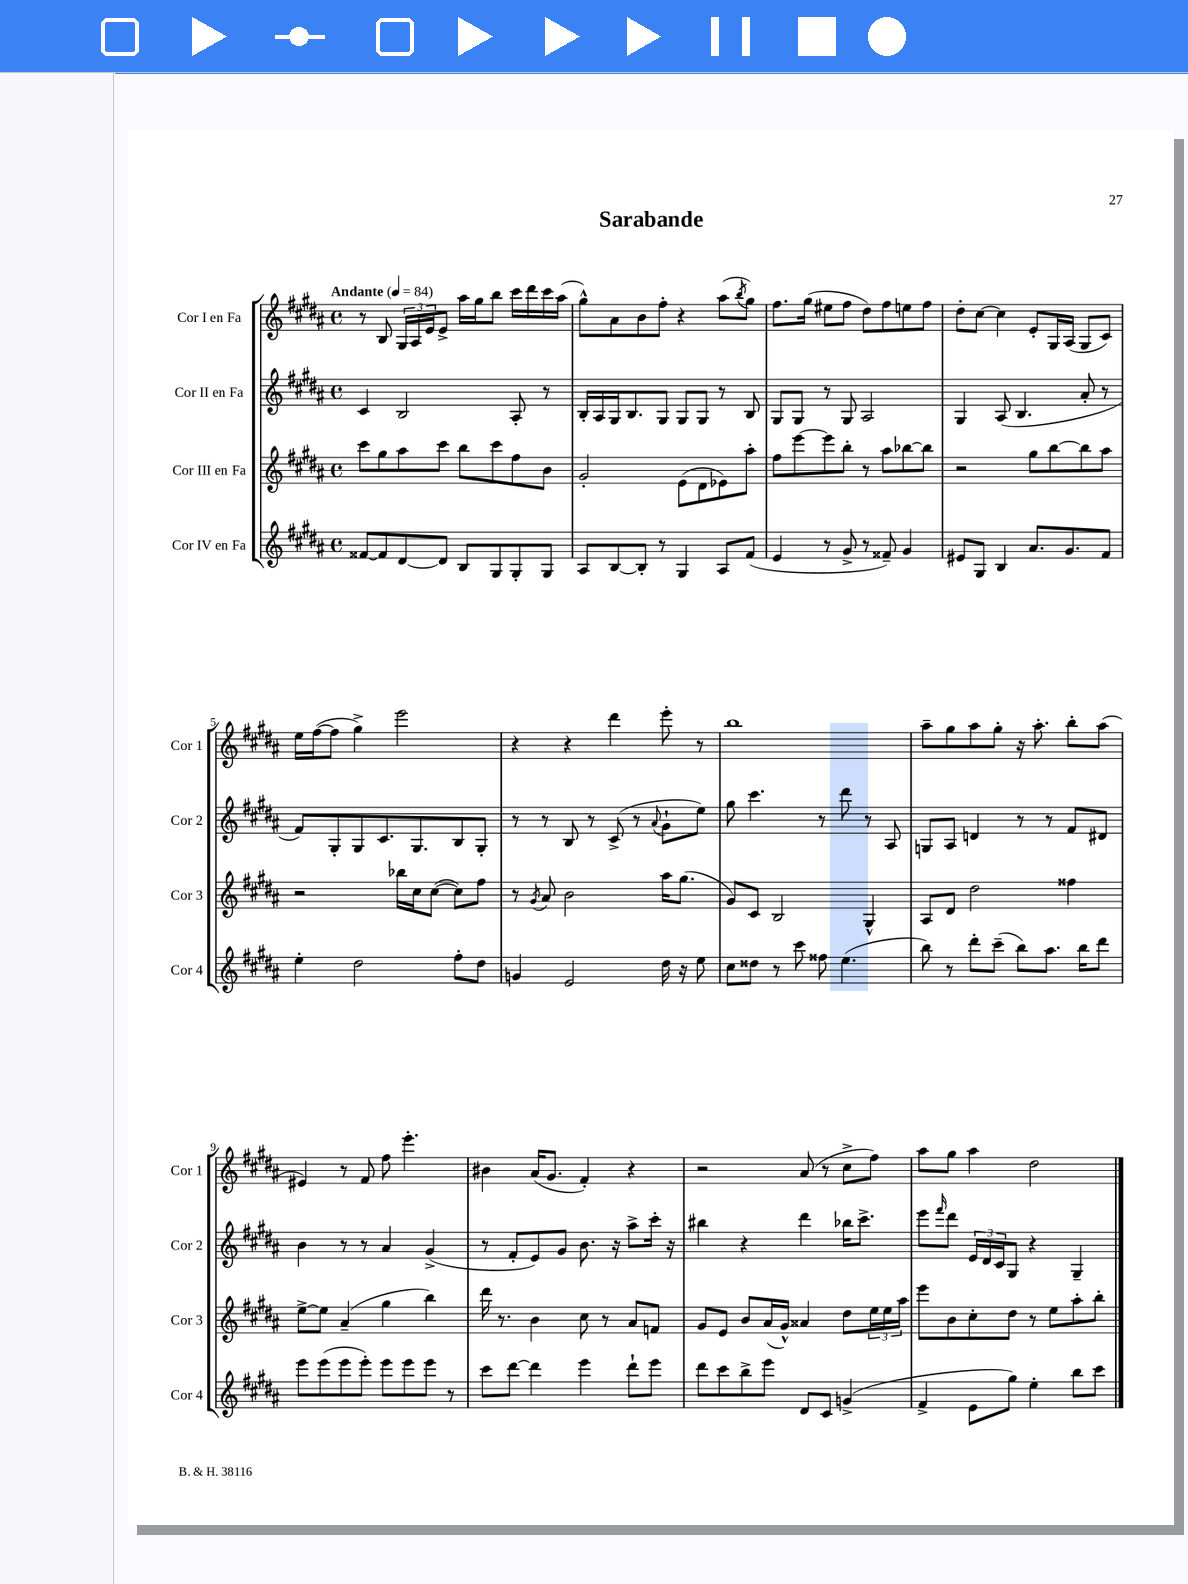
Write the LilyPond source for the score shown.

\header { title = "Sarabande" }
<<
\new StaffGroup <<
\new Staff = "s0" \with { instrumentName = "Cor I en Fa" shortInstrumentName = "Cor 1" } {
    \clef treble \key b \major \defaultTimeSignature \time 4/4 \tempo "Andante" 4 = 84
    r8 b8 \tuplet 3/2 { gis16 ais16 e'16 } e'8-> ais''16 gis''16 b''8 cis'''16 dis'''16 cis'''16 ais''16( |
    gis''8-^) ais'8 b'8 fis''8-. r4 ais''8( \acciaccatura { b''8 } gis''8) |
    fis''8. gis''16( eis''8 fis''8 dis''8) fis''8 e''8 fis''8 |
    dis''8-. cis''8~ cis''4 e'8-. gis16 ais16( gis8 cis'8) |
    e''16 fis''16~( fis''8 gis''4->) e'''2 |
    r4 r4 dis'''4 e'''8-. r8 |
    b''1 |
    ais''8-- gis''8 ais''8 gis''8-. r16 ais''8.-. b''8-. ais''8( |
    eis'4) r8 fis'8 fis''8 e'''4.-. |
    bis'4 ais'16( gis'8. fis'4-.) r4 |
    r2 ais'8( r8 cis''8-> fis''8) |
    ais''8 gis''8 ais''4 dis''2 \bar "|." |
}
\new Staff = "s1" \with { instrumentName = "Cor II en Fa" shortInstrumentName = "Cor 2" } {
    \clef treble \key b \major \defaultTimeSignature \time 4/4
    cis'4 b2 ais8-. r8 |
    b16-. ais16 gis16 b8. gis8 gis8 gis8 r8 b8 |
    gis8 gis8 r8 gis8 ais2 |
    gis4 ais8( b4. ais'8-. r8 |
    fis'8) gis8-. gis8 cis'8. gis8. b8 gis8-. |
    r8 r8 b8 r8 cis'8->( r8 \appoggiatura { ais'8 } gis'8-! e''8) |
    gis''8 cis'''4. r8 dis'''8 r8 ais8 |
    g8 ais8 d'4 r8 r8 fis'8 dis'8 |
    b'4 r8 r8 ais'4 gis'4->( |
    r8 fis'8-. e'8) gis'8 b'8. r16 ais''8-> cis'''16-. r16 |
    bis''4 r4 dis'''4 bes''16 cis'''8.-> |
    e'''8 \grace { fis'''16 } dis'''8 \tuplet 3/2 { e'16 dis'16 cis'16 } gis8 r4 gis4-- \bar "|." |
}
\new Staff = "s2" \with { instrumentName = "Cor III en Fa" shortInstrumentName = "Cor 3" } {
    \clef treble \key b \major \defaultTimeSignature \time 4/4
    cis'''8 gis''8 ais''8 cis'''8 b''8 cis'''8 fis''8 b'8 |
    gis'2-. e'8( dis'8 ees'8) ais''8-. |
    fis''8 e'''8~ e'''8 b''8-. r8 ais''8 bes''8~ bes''8 |
    r2 gis''8 b''8~ b''8 ais''8 |
    r2 bes''16 cis''16 cis''8~( cis''8) fis''8 |
    r8 \acciaccatura { gis'8 } ais'8 b'2 ais''16 gis''8.( |
    gis'8) cis'8 b2 gis4-^ |
    ais8 dis'8 dis''2 fisis''4 |
    e''8~-> e''8 ais'4--( gis''4 b''4) |
    dis'''16 r8. b'4 cis''8 r8 ais'8 f'8 |
    gis'8 e'8 b'8 ais'16( gis'16-^) aisis'4 dis''8 \tuplet 3/2 { e''16 e''16 ais''16 } |
    e'''8 b'8 cis''8-. dis''8 r8 e''8 ais''8-. b''8-. \bar "|." |
}
\new Staff = "s3" \with { instrumentName = "Cor IV en Fa" shortInstrumentName = "Cor 4" } {
    \clef treble \key b \major \defaultTimeSignature \time 4/4
    fisis'8~ fisis'8 dis'8~ dis'8 b8 gis8 gis8-. gis8 |
    ais8 b8~ b8-. r8 gis4 ais8 fis'8( |
    e'4 r8 gis'8-> r8 fisis'8--) gis'4 |
    eis'8 gis8 b4 ais'8. gis'8. fis'8 |
    e''4-. dis''2 fis''8-. dis''8 |
    g'4 e'2 dis''16 r16 e''8 |
    cis''8 disis''8 r8 cis'''8 fisis''8 e''4.( |
    b''8) r8 dis'''8-. cis'''8--( b''8) ais''8. b''16 dis'''8 |
    e'''8 e'''8( e'''8 e'''8-.) e'''8 e'''8 e'''8 r8 |
    cis'''8 dis'''8~ dis'''4 e'''4 dis'''8-! e'''8 |
    dis'''8 cis'''8 b''8-> e'''8 dis'8 cis'8 g'4->( |
    fis'4-> e'8 gis''8) e''4-. b''8 cis'''8 \bar "|." |
}
>>
>>
